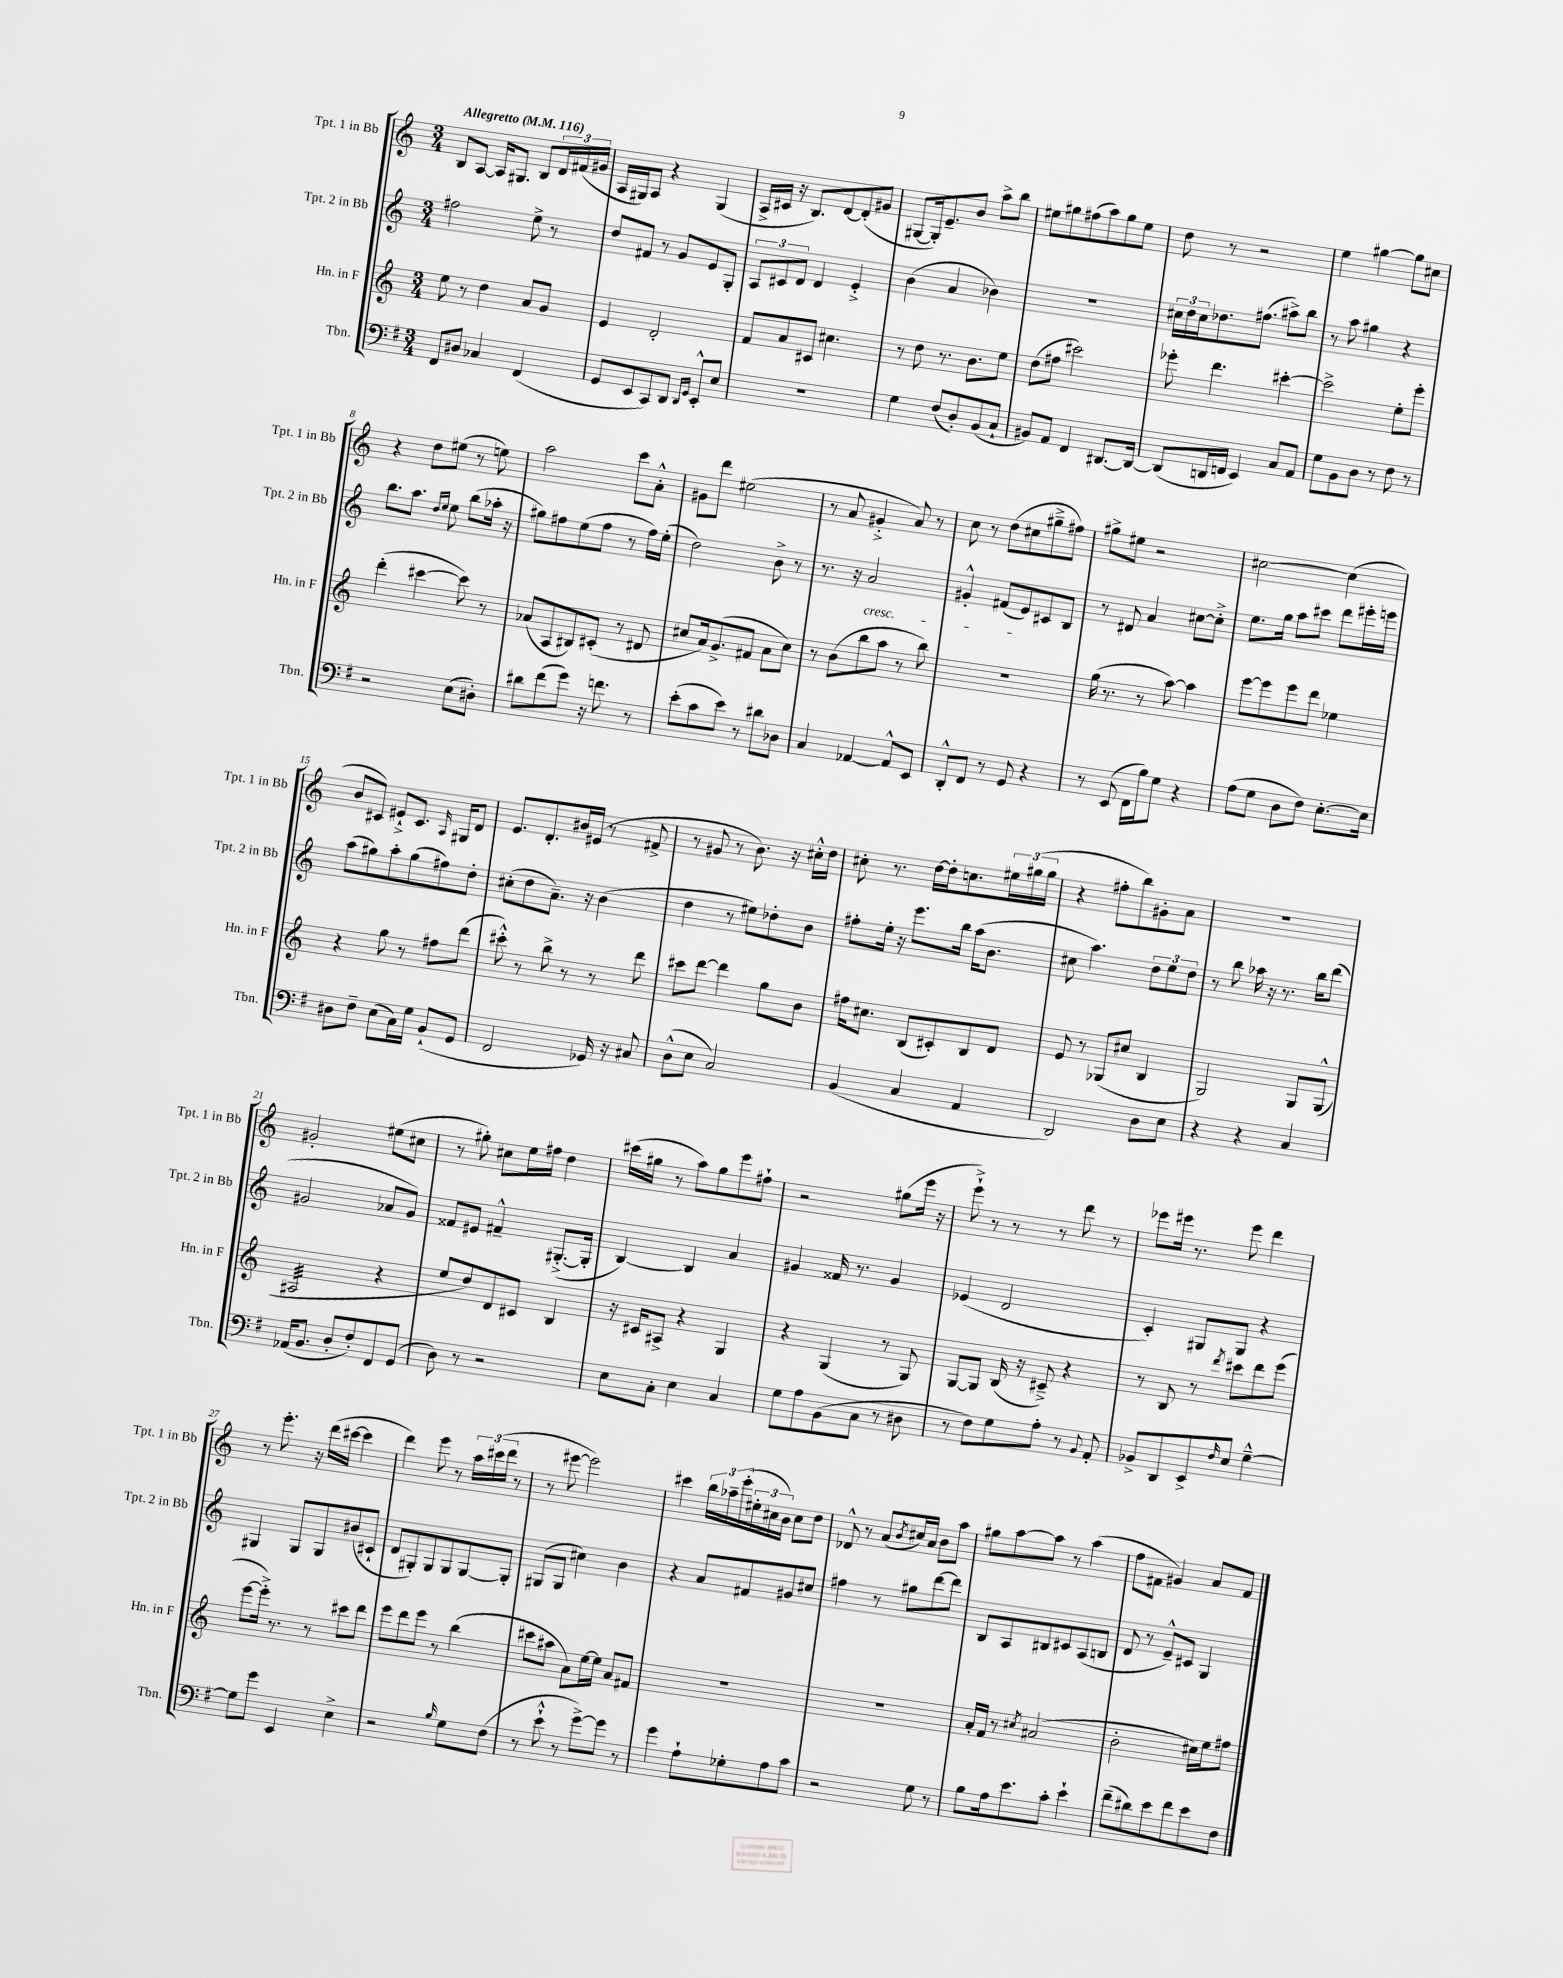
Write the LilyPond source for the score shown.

<<
\new StaffGroup <<
\new Staff = "s0" \with { instrumentName = "Tpt. 1 in Bb" shortInstrumentName = "Tpt. 1 in Bb" } {
    \clef treble \key c \major \numericTimeSignature \time 3/4 \tempo "Allegretto" 4 = 116
    b8 a8~ a16 gis8. b8 \tuplet 3/2 { d'16 fis'16( gis'16 } |
    a16 gis16) a8 r4 gis4( |
    a16-> cis'16 r16 b8.) d'8~ d'8-.( gis'8 |
    gis8~ gis16-.) e'8.-- b'8 a''8-> b''8 |
    eis''8 gis''8 fis''8( a''8) gis''8 eis''8 |
    d''8 r8 r2 |
    e''4 gis''4~ gis''8 cis''8 |
    r4 d''8 eis''8( r8 e''8) |
    a''2 c'''8 a'8-.-^ |
    gis'8 d'''8 eis''2( |
    r8 a'8 gis'4-.-> a'8) r8 |
    c''8 r8 d''8( cis''8 gis''8---> fis''8) |
    gis''8-> eis''8 r2 |
    cis''2~ cis''4( |
    b'8 cis'8) eis'8-!-> cis'8. \grace { a16 } gis16 d'8 |
    e'8. d'8.-. bis'16 eis'16( r8 fis'8-> |
    r8 gis'8 r8 b'8.) r16 cis''16-.-^ d''16 |
    cis''8-. r8. d''16~ d''16-. c''8. \tuplet 3/2 { eis''16 gis''16( gis''16 } |
    r4 fis''8-. b''8) gis'8-. a'8 |
    R2. |
    gis'2-. eis''8( cis''8 |
    r8 gis''8-.) cis''8 e''16 fis''16 d''4 |
    cis'''16( gis''16 r8 a''8) gis''8 e'''8 fis''8-! |
    r2 gis''8( e'''16 r16 |
    e'''8-!->) r8 r8 r8 d'''8 r8 |
    ees'''8 eis'''16 r8. eis'''8 d'''4 |
    r8 e'''8.-. r16 d'''16( cis'''16~ cis'''4 |
    d'''4) e'''8 r8 \tuplet 3/2 { a''16 cis'''16( d'''16 } r8 |
    r8 eis'''8~ eis'''2) |
    cis'''4 \tuplet 3/2 { b''16 aes''16-- e'''16-.( } \tuplet 3/2 { eis''16-. cis''16 b'16) } cis''8 d''8 |
    des'8-^ r8 a'8( \acciaccatura { b'8 } cis''16) a'16 b'8 a''8 |
    gis''8 a''8~ a''8 r8 a''4( |
    f''8 fis'8 gis'4) a'8 fis'8 \bar "|." |
}
\new Staff = "s1" \with { instrumentName = "Tpt. 2 in Bb" shortInstrumentName = "Tpt. 2 in Bb" } {
    \clef treble \key c \major \numericTimeSignature \time 3/4
    fis''2 e''8-> r8 |
    d''8 fis'8 r8 g'8 e'8 g8-. |
    \tuplet 3/2 { a8 cis'8 d'8 } d'4 e'4-.-> |
    b'4( a'4 bes'4) |
    R2. |
    \tuplet 3/2 { cis''16 d''16 cis''16 } des''8. fis''8.( ais''8->) b''8 |
    r8 a''8 gis''4 r4 |
    b''8. a''8. \grace { d''16 e''16 } e''8 b''8( aes''16-. r16 |
    gis''8) fis''8 e''8( fis''8 r8 fis''16) e''16-.( |
    d''2) b'8-> r8 |
    r8. r16 a'2\cresc |
    gis'4-.-^ fis'8( e'8\!) cis'8 b8 |
    r8 dis'8 a'4 cis''8~ cis''8-.-> |
    e''8. g''16 a''8 cis'''8 d'''8 eis'''16-. e'''16 |
    a''8( gis''8) a''8-. gis''8( fis''8) d''8-. |
    cis''8-.( d''8 a'8.--) r16 b'4( |
    d''4 r8 eis''8) des''8-. b'8 |
    fis''8-. e''16-. r16 e'''8. b''16 a''16( b'8. |
    cis''8 a''4.) \tuplet 3/2 { d''8 e''8 d''8 } |
    r8 b''8 aes''16 r16 r8. b''16 d'''8( |
    gis'2 aes'8 gis'8) |
    fisis'8 eis'8 fis'4---^ gis8.~-.->( gis16-. |
    b4~) b4 a'4 |
    gis'4 fisis'16 r8. gis'4 |
    ees'4( d'2 |
    c'4-.) gis8 gis8 r4 |
    gis4 gis8 gis8 bis'8( cis'8-! |
    d'8 gis8-.) gis8 gis8 gis8~ gis8-. |
    gis8( gis8 cis''4) b'4 |
    r4 a'8 fis'8 gis'8 cis''8 |
    fis''4 r8 gis''8 d'''8~ d'''8 |
    b8 a8 bis8 cis'8 a8( b8 |
    d'8 r8 e'8---^) cis'8 g4 \bar "|." |
}
\new Staff = "s2" \with { instrumentName = "Hn. in F" shortInstrumentName = "Hn. in F" } {
    \clef treble \key c \major \numericTimeSignature \time 3/4
    e''8 r8 d''4 a'8 g'8 |
    e'4 d'2-. |
    f'8 a'8 cis'8 cis''4. |
    r8 d''8 r8. b'8. e''8 |
    d''8( fis''8 cis'''2) |
    ees'''8-. d'''4. cis'''4~-. |
    cis'''2-> e''8-. e'''8-. |
    d'''4-.( cis'''4~ cis'''8) r8 |
    aes'8( a8 bis8) cis'8-.( r8 dis'8 |
    cis''8 a'16) g'8.->( fis'8 a'8 cis''8) |
    r8 b'8( b''8 a''8 r8 b''8) |
    R2. |
    g''16( r8. r8 a''8~) a''4 |
    e'''8~ e'''8 e'''8 d'''8 ees''4 |
    r4 g''8 r8 fis''8 d'''8( |
    cis'''8-.-^) r8 b''8-> r8 r8 d'''8 |
    cis'''8 d'''8~ d'''4 g''8 b'8 |
    fis''16 cis''8. b8( cis'8-.) b8 d'8 |
    e'8 r8 ges8( cis''8 b4 |
    g2) g8 g8-^( |
    ais2:32 r4 |
    e''8 d''8) d'8 cis'8 b4 |
    r16 cis'16 ais8-> r4 g4 |
    r4 g4( r8 g8) |
    g8~ g8 b16( r16 cis'8--->) r4 |
    r8 b8 r8 \acciaccatura { d'''8 } cis'''8 d'''8 e'''8( |
    e'''8~ e'''16-.->) r8. r8 cis'''8 d'''8 |
    e'''8 d'''8 e'''8 r8 b''4( |
    cis'''8 ais''8 a'8) e''16~ e''16 a'8 fis'8 |
    R2. |
    R2. |
    a'16-. f'16 r8 \acciaccatura { cis''8 } ais'2( |
    b'2-. cis''16) e''16 fis''8 \bar "|." |
}
\new Staff = "s3" \with { instrumentName = "Tbn." shortInstrumentName = "Tbn." } {
    \clef bass \key g \major \numericTimeSignature \time 3/4
    fis,8 dis8 ces4 fis,4( |
    g,8 e,8 c,8) d,8 \grace { d,16 g,16 } e,8-.-^ e8 |
    R2. |
    g4 fis8( d8-.) b,8( c8-! |
    bis,8) a,8 fis,4 dis,8.~ dis,16~ |
    dis,8( d,16 f,16 e,4) c8 a,8 |
    g8 b,8 d8 r8 fis8 r8 |
    r2 e8( dis8-.) |
    dis'8 fis'8( g'8) r16 f'8. r8 |
    e'8-.( c'8 e'8) r8 dis'8 des8 |
    c4 aes,4~ aes,8-^ e,8 |
    d,8-.-^ fis,8 r8 g,8 r4 |
    r8 e,8( fis,16 b16) g8 r4 |
    a8( g8 d8 fis8) e8.~-. e16 |
    dis8 fis8-- e8( c16) g16 b,8-!( g,8 |
    fis,2 ges,16) r16 cis8 |
    d8-^( e8 c2) |
    b,4( c4 a,4 |
    d,2) d8 e8 |
    r4 r4 c4 |
    aes,16( b,8. d8-. fis8-.) fis,8 g,8( |
    d8) r8 r2 |
    e8 c8-. e4 c4 |
    g8 a8 b,8( c8 r8 dis8 |
    r8 fis8) g8 a8-. r8 \appoggiatura { b,8 } a,8-. |
    bes,8-> d,8 e,8-> \grace { fis16 } e8 g4~---^ |
    g8 g'8 e,4 e4-> |
    r2 \grace { b16 } g8 fis8( |
    r8 e'8-!-^ r8 g'8~->) g'8 r8 |
    g'4 a8-! ges8-. a8 c'8 |
    r2 g8 r8 |
    b8 a16 e'8. c'8-. e'4-! |
    fis'8--( dis'8) e'8 fis'8 e'8 fis8 \bar "|." |
}
>>
>>
